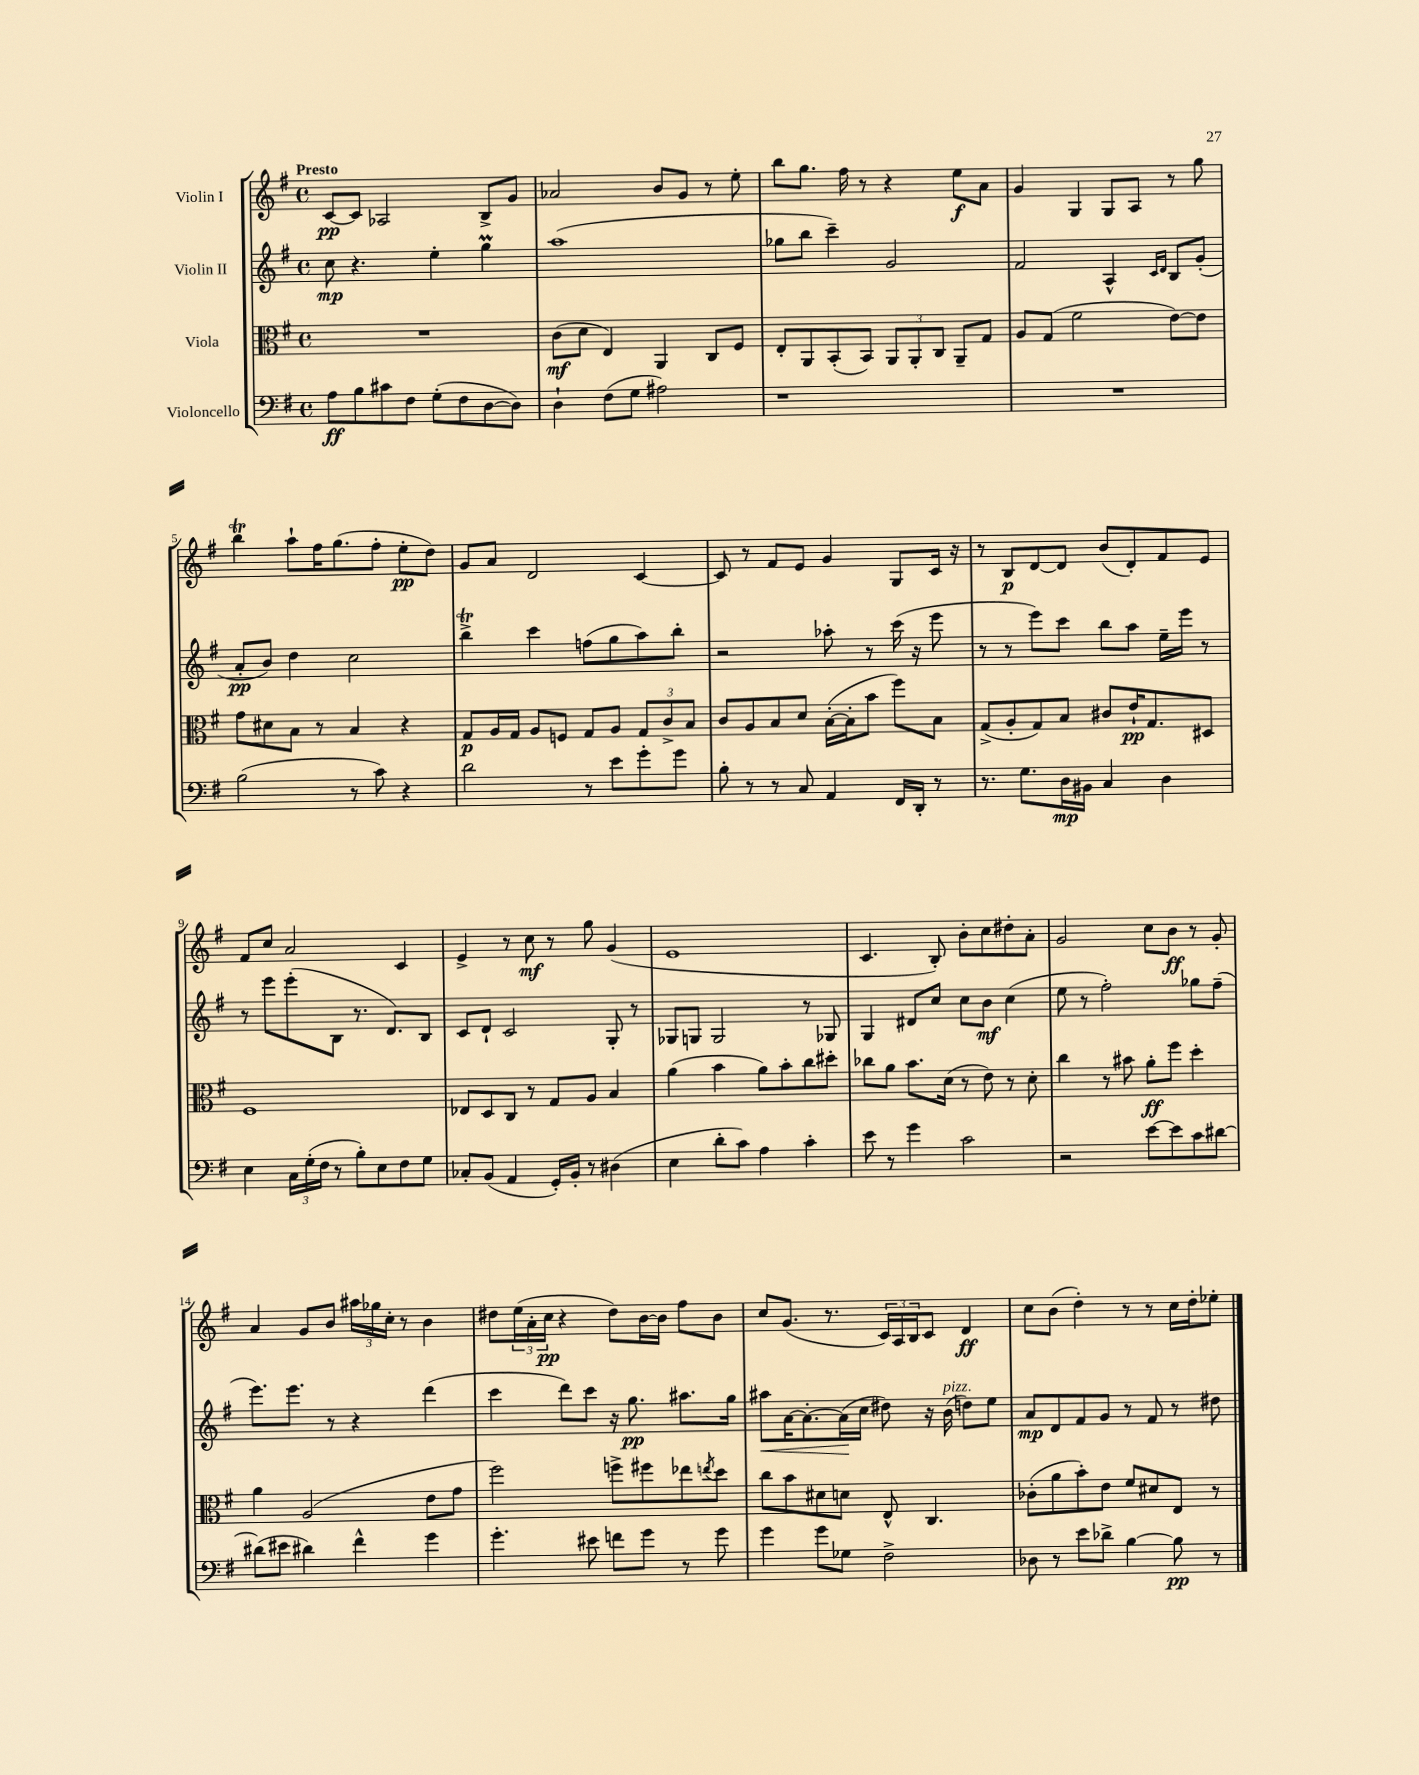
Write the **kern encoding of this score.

**kern	**dynam	**kern	**dynam	**kern	**dynam	**kern	**dynam
*part4	*part4	*part3	*part3	*part2	*part2	*part1	*part1
*staff4	*staff4	*staff3	*staff3	*staff2	*staff2	*staff1	*staff1
*I"Violoncello	*	*I"Viola	*	*I"Violin II	*	*I"Violin I	*
*clefF4	*	*clefC3	*	*clefG2	*	*clefG2	*
*k[f#]	*	*k[f#]	*	*k[f#]	*	*k[f#]	*
*M4/4	*	*M4/4	*	*M4/4	*	*M4/4	*
*met(c)	*	*met(c)	*	*met(c)	*	*met(c)	*
=1	=1	=1	=1	=1	=1	=1	=1
!	!	!	!	!	!	!LO:TX:a:B:t=Presto	!
8A\L	ff	1r	.	8cc\	mp	[8c/L	pp
8B\	.	.	.	4.r	.	8c/J]	.
8c#X\	.	.	.	.	.	2A-X/	.
8F#\J	.	.	.	.	.	.	.
(8G'\L	.	.	.	4ee'\	.	.	.
8F#\	.	.	.	.	.	.	.
[8D\	.	.	.	4ggM\	.	8B^/L	.
8D\J])	.	.	.	.	.	8g/J	.
=2	=2	=2	=2	=2	=2	=2	=2
4D`\	.	(8c\L	mf	(1aa	.	2a-X/	.
.	.	8d\J	.	.	.	.	.
(8F#\L	.	4E/)	.	.	.	.	.
8G\J	.	.	.	.	.	.	.
2A#X\)	.	4AA/	.	.	.	8b/L	.
.	.	.	.	.	.	8g/J	.
.	.	8C/L	.	.	.	8r	.
.	.	8F#/J	.	.	.	8ee'\	.
=3	=3	=3	=3	=3	=3	=3	=3
1r	.	8E'/L	.	8gg-X\L	.	8bb\L	.
.	.	8AA/	.	8bb\J	.	8.gg\J	.
.	.	(8BB'/	.	4ccc~\)	.	.	.
.	.	.	.	.	.	16ff#\	.
.	.	8BB/J)	.	.	.	8r	.
.	.	12AA/L	.	2g/	.	4r	.
.	.	12AA'/	.	.	.	.	.
.	.	12C/J	.	.	.	.	.
.	.	8AA~/L	.	.	.	8ee\L	f
.	.	8G/J	.	.	.	8a\J	.
=4	=4	=4	=4	=4	=4	=4	=4
1r	.	8A/L	.	2f#/	.	4g/	.
.	.	(8G/J	.	.	.	.	.
.	.	2f#\	.	.	.	4G/	.
.	.	.	.	4A^^/	.	8G/L	.
.	.	.	.	.	.	8A/J	.
.	.	.	.	16qqc/LL	.	.	.
.	.	.	.	16qqd/JJ	.	.	.
.	.	[8e\L)	.	8B/L	.	8r	.
.	.	8e\J]	.	(8g'/J	.	8gg\	.
!!LO:LB:g=z
=5	=5	=5	=5	=5	=5	=5	=5
(2B\	.	8g\L	.	8a'/L	pp	4bbt\	.
.	.	8d#X\	.	8b/J)	.	.	.
.	.	8B\J	.	4dd\	.	8aa`\L	.
.	.	8r	.	.	.	16ff#\K	.
.	.	.	.	.	.	(8.gg\	.
8r	.	4B/	.	2cc\	.	.	.
8c\)	.	.	.	.	.	8ff#'\J	.
4r	.	4r	.	.	.	8ee'\L	pp
.	.	.	.	.	.	8dd\J)	.
=6	=6	=6	=6	=6	=6	=6	=6
2d\	.	8G/L	p	4bbt^\	.	8g/L	.
.	.	16A/L	.	.	.	8a/J	.
.	.	16G/JJ	.	.	.	.	.
.	.	8A/L	.	4ccc\	.	2d/	.
.	.	8Fn/J	.	.	.	.	.
8r	.	8G/L	.	(8ffn\L	.	.	.
8e\L	.	8A/J	.	8gg\	.	.	.
8g'\	.	12G/L	.	8aa\)	.	[4c/	.
.	.	12c^/	.	.	.	.	.
8g\J	.	.	.	8bb'\J	.	.	.
.	.	12B/J	.	.	.	.	.
=7	=7	=7	=7	=7	=7	=7	=7
8B'\	.	8c/L	.	2r	.	8c/]	.
8r	.	8A/	.	.	.	8r	.
8r	.	8B/	.	.	.	8f#/L	.
8C/	.	8d/J	.	.	.	8e/J	.
4AA/	.	([16B'\LL	.	8aa-X'\	.	4g/	.
.	.	16B'\J]	.	.	.	.	.
.	.	8b\J	.	8r	.	.	.
16FF#/LL	.	8ff#\L)	.	(16ccc\	.	8G/L	.
16DD'/JJ	.	.	.	16r	.	.	.
8r	.	8B\J	.	8eee\	.	16c/Jk	.
.	.	.	.	.	.	16r	.
=8	=8	=8	=8	=8	=8	=8	=8
8.r	.	(8G^/L	.	8r	.	8r	.
.	.	8A'/	.	8r	.	8B/L	p
8.G\L	.	.	.	.	.	.	.
.	.	8G/)	.	8eee\L)	.	[8d/	.
16D\L	mp	8B/J	.	8ccc\J	.	8d/J]	.
16BB#X\JJ	.	.	.	.	.	.	.
4C/	.	8c#X/L	.	8bb\L	.	(8b/L	.
.	.	16e`/K	pp	8aa\J	.	8d'/)	.
.	.	8.G/	.	.	.	.	.
4D\	.	.	.	16ee~\LL	.	8f#/	.
.	.	.	.	16eee\JJ	.	.	.
.	.	8D#X/J	.	8r	.	8e/J	.
!!LO:LB:g=z
=9	=9	=9	=9	=9	=9	=9	=9
4E\	.	1F#	.	8r	.	8f#/L	.
.	.	.	.	8eee\L	.	8cc/J	.
24C\LL	.	.	.	(8eee'\	.	2a/	.
(24G'\	.	.	.	.	.	.	.
24F#\JJ	.	.	.	.	.	.	.
8r	.	.	.	8B\J	.	.	.
8B'\L)	.	.	.	8.r	.	.	.
8E\	.	.	.	.	.	.	.
.	.	.	.	8.d/L)	.	.	.
8F#\	.	.	.	.	.	4c/	.
8G\J	.	.	.	8B/J	.	.	.
=10	=10	=10	=10	=10	=10	=10	=10
8C-X'/L	.	8E-X/L	.	8c/L	.	4e^/	.
(8BB/J	.	8D/	.	8d`/J	.	.	.
4AA/	.	8C/J	.	2c/	.	8r	.
.	.	8r	.	.	.	8cc\	mf
16GG'/LL)	.	8G/L	.	.	.	8r	.
16BB'/JJ	.	.	.	.	.	.	.
8r	.	8A/J	.	.	.	8gg\	.
(4D#X\	.	4B/	.	8G'/	.	(4g/	.
.	.	.	.	8r	.	.	.
=11	=11	=11	=11	=11	=11	=11	=11
4E\	.	(4a\	.	8G-X/L	.	1e	.
.	.	.	.	8Gn/J	.	.	.
8d'\L	.	4b\	.	2G/	.	.	.
8c\J)	.	.	.	.	.	.	.
4A\	.	8a\L)	.	.	.	.	.
.	.	8b'\	.	.	.	.	.
4c'\	.	8cc\	.	8r	.	.	.
.	.	8dd#X'\J	.	8G-X/	.	.	.
=12	=12	=12	=12	=12	=12	=12	=12
8e\	.	8cc-X\L	.	4G/	.	4.c/	.
8r	.	8a\J	.	.	.	.	.
4g\	.	8.b\L	.	8d#X/L	.	.	.
.	.	.	.	8cc/J	.	8B'/)	.
.	.	(16d\Jk	.	.	.	.	.
2c\	.	8r	.	8cc\L	.	8b'\L	.
.	.	8e\)	.	8b\J	mf	8cc\	.
.	.	8r	.	(4cc\	.	8dd#X'\	.
.	.	8d'\	.	.	.	8a'\J	.
=13	=13	=13	=13	=13	=13	=13	=13
2r	.	4cc\	.	8ee\	.	2g/	.
.	.	.	.	8r	.	.	.
.	.	8r	.	2ff#'\)	.	.	.
.	.	8b#X\	.	.	.	.	.
[8e\L	.	8a'\L	ff	.	.	8cc\L	.
8e\]	.	8ff#\J	.	.	.	8b\J	ff
8c\	.	4dd'\	.	8gg-X\L	.	8r	.
[8d#X\J	.	.	.	(8ff#~\J	.	8g'/	.
!!LO:LB:g=z
=14	=14	=14	=14	=14	=14	=14	=14
(8d#X\L]	.	4a\	.	8.eee\L)	.	4a/	.
8e#X\J	.	.	.	.	.	.	.
.	.	.	.	8.eee\J	.	.	.
4d#X\)	.	(2A/	.	.	.	8g/L	.
.	.	.	.	8r	.	8b/J	.
4f#^^\	.	.	.	4r	.	24aa#X\LL	.
.	.	.	.	.	.	24gg-X\	.
.	.	.	.	.	.	24cc'\JJ	.
.	.	.	.	.	.	8r	.
4g\	.	8e\L	.	(4ddd\	.	4b\	.
.	.	8g\J	.	.	.	.	.
=15	=15	=15	=15	=15	=15	=15	=15
4.g'\	.	2ff#\)	.	4ccc\	.	8dd#X\L	.
.	.	.	.	.	.	(24ee\L	.
.	.	.	.	.	.	24a'\	.
.	.	.	.	.	.	24cc\JJ	pp
.	.	.	.	8ddd\L)	.	4r	.
8e#X\	.	.	.	8ccc\J	.	.	.
8fn\L	.	8ffn^\L	.	16r	.	8dd#\L)	.
.	.	.	.	8.gg\	pp	.	.
8g\J	.	8ff#X\	.	.	.	[16b\L	.
.	.	.	.	.	.	16b\JJ]	.
8r	.	8ee-X\	.	8.aa#X\L	.	8ff#\L	.
.	.	8qeen/	.	.	.	.	.
8g\	.	8dd\J	.	.	.	8b\J	.
.	.	.	.	16gg\Jk	.	.	.
=16	=16	=16	=16	=16	=16	=16	=16
!	!	!	!	!	!LO:HP:b	!	!
4g\	.	8cc\L	.	8aa#X\L	<	8cc/L	.
.	.	8b\	.	[16a\K	.	(8.g/J	.
.	.	.	.	8.a'\_	.	.	.
8g\L	.	8d#X\	.	.	.	.	.
.	.	.	.	.	.	8.r	.
8G-X\J	.	8dn\J	.	(16a\L]	.	.	.
.	.	.	.	16cc\JJ	[	.	.
2F#^\	.	8E^^/	.	8dd#X\)	.	24c/LL)	.
.	.	.	.	.	.	24A/	.
.	.	.	.	.	.	24B/J	.
.	.	4.C/	.	16r	.	8c/J	.
!	!	!	!	!LO:TX:a:i:t=pizz.	!	!	!
.	.	.	.	(16b\	.	.	.
.	.	.	.	8ddn\L)	.	4d/	ff
.	.	.	.	8ee\J	.	.	.
=17	=17	=17	=17	=17	=17	=17	=17
8D-X\	.	(8c-X'\L	.	8a/L	mp	8cc\L	.
8r	.	8a\	.	8d/	.	(8b\J	.
8e\L	.	8b'\)	.	8f#/	.	4dd'\)	.
8d-X^\J	.	8e\J	.	8g/J	.	.	.
[4B\	.	8f#/L	.	8r	.	8r	.
.	.	8d#X/	.	8f#/	.	8r	.
8B\]	pp	8E/J	.	8r	.	16cc\LL	.
.	.	.	.	.	.	16dd'\J	.
8r	.	8r	.	8dd#X\	.	8ee-X'\J	.
==	==	==	==	==	==	==	==
*-	*-	*-	*-	*-	*-	*-	*-
